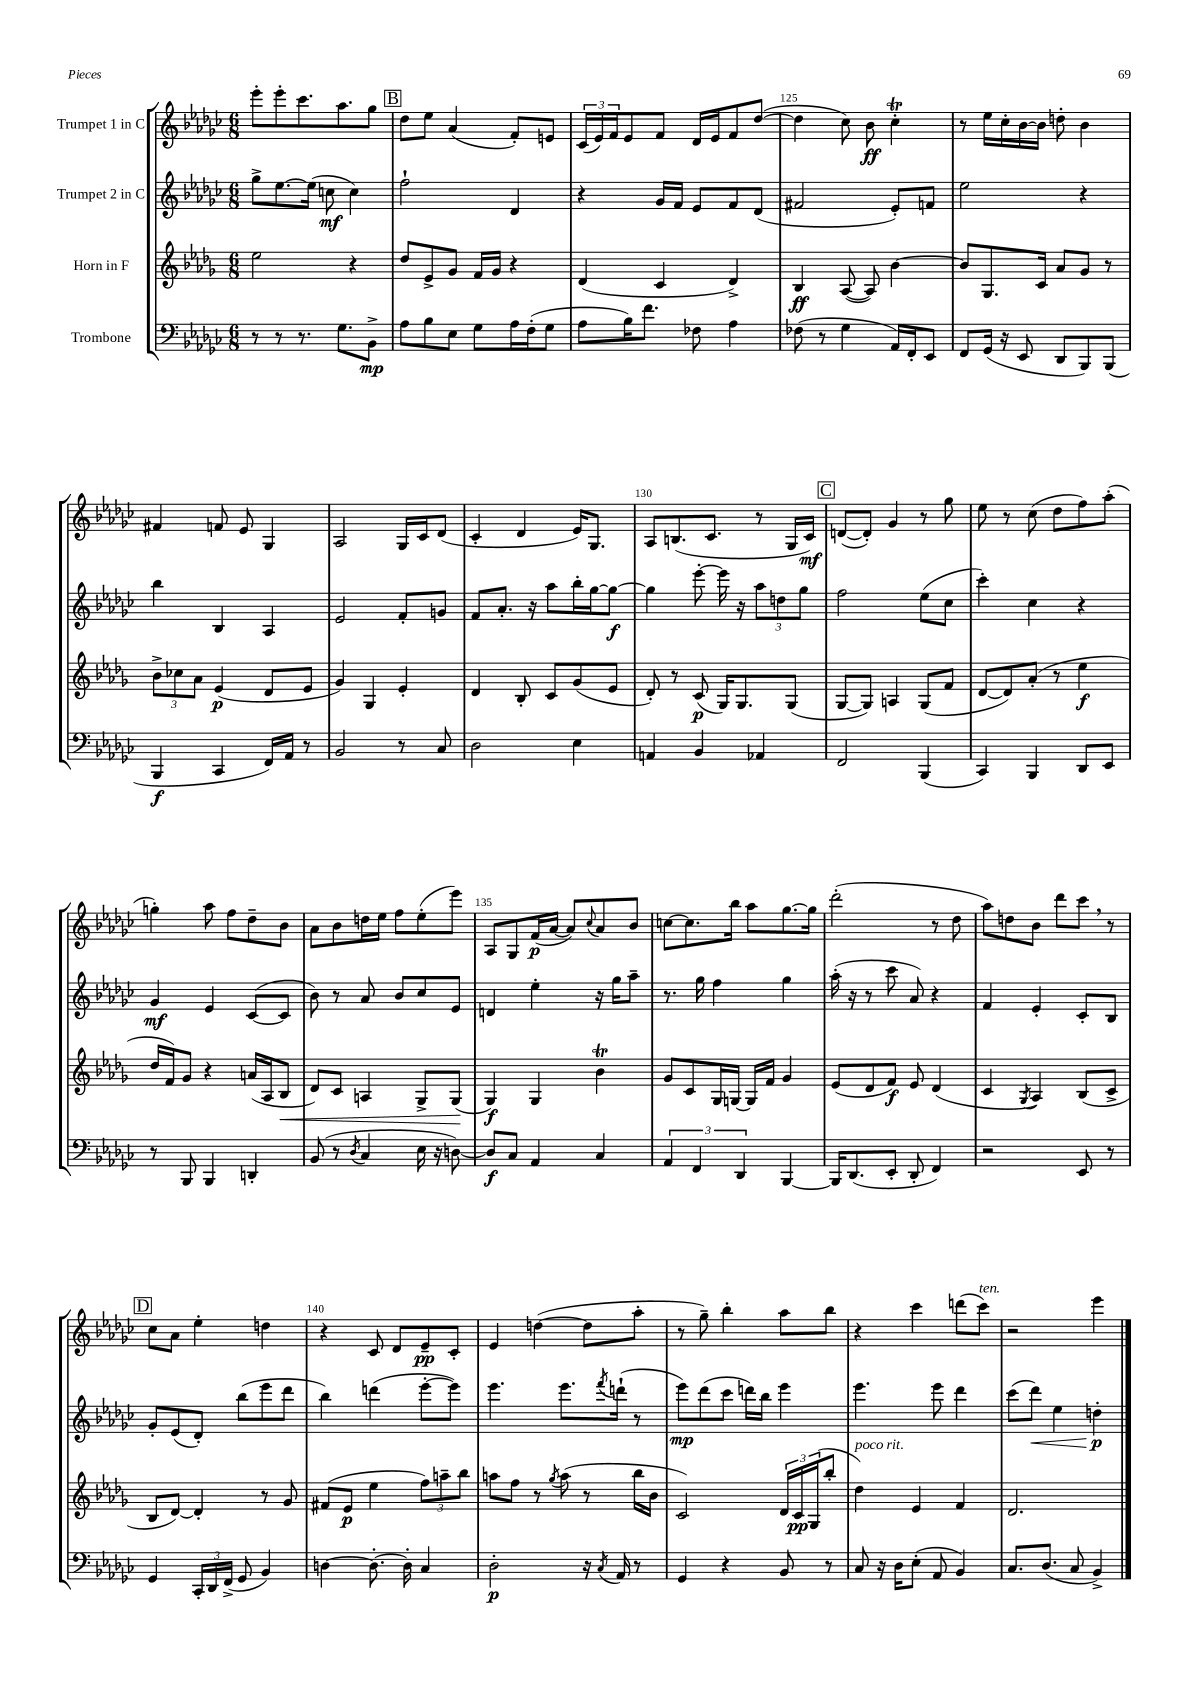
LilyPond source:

<<
\new StaffGroup <<
\new Staff = "s0" \with { instrumentName = "Trumpet 1 in C" } {
    \clef treble \key ges \major \numericTimeSignature \time 6/8
    ees'''8-. ees'''8-. ces'''8. aes''8. ges''8 |
    \mark \markup { \box "B" } des''8 ees''8 aes'4( f'8-.) e'8 |
    \tuplet 3/2 { ces'16( ees'16) f'16 } ees'8 f'8 des'16 ees'16 f'8 des''8~( |
    des''4 ces''8) bes'8\ff ces''4-.\trill |
    r8 ees''16 ces''16-. bes'16~ bes'16 d''8-. bes'4 |
    fis'4 f'8 ees'8 ges4 |
    aes2 ges16 ces'16 des'8( |
    ces'4-. des'4 ees'16) ges8. |
    aes8 b8.( ces'8. r8 ges16 ces'16\mf) |
    \mark \markup { \box "C" } d'8~( d'8-.) ges'4 r8 ges''8 |
    ees''8 r8 ces''8( des''8 f''8) aes''8-.( |
    g''4-.) aes''8 f''8 des''8-- bes'8 |
    aes'8 bes'8 d''16 ees''16 f''8 ees''8-.( ees'''8) |
    aes8 ges8 f'16\p( aes'16~ aes'8) \appoggiatura { ces''8 } aes'8 bes'8 |
    c''8~ c''8. bes''16 aes''8 ges''8.~ ges''16 |
    des'''2-.( r8 des''8 |
    aes''8) d''8 bes'8 des'''8 ces'''8 \breathe r8 |
    \mark \markup { \box "D" } ces''8 aes'8 ees''4-. d''4 |
    r4 ces'8 des'8 ees'8--\pp ces'8-. |
    ees'4 d''4~( d''8 aes''8-. |
    r8 ges''8--) bes''4-. aes''8 bes''8 |
    r4 ces'''4 d'''8( ces'''8^\markup { \italic "ten." }) |
    r2 ees'''4 \bar "|." |
}
\new Staff = "s1" \with { instrumentName = "Trumpet 2 in C" } {
    \clef treble \key ges \major \numericTimeSignature \time 6/8
    ges''8-> ees''8.~ ees''16( c''8\mf c''4) |
    \mark \markup { \box "B" } f''2-! des'4 |
    r4 ges'16 f'16 ees'8 f'8 des'8( |
    fis'2 ees'8-.) f'8 |
    ees''2 r4 |
    bes''4 bes4 aes4 |
    ees'2 f'8-. g'8 |
    f'8 aes'8.-. r16 aes''8 bes''16-. ges''16~ ges''8~\f |
    ges''4 ees'''8~-. ees'''16 r16 \tuplet 3/2 { aes''8 d''8 ges''8 } |
    \mark \markup { \box "C" } f''2 ees''8( ces''8 |
    ces'''4-.) ces''4 r4 |
    ges'4\mf ees'4 ces'8~( ces'8 |
    bes'8) r8 aes'8 bes'8 ces''8 ees'8 |
    d'4 ees''4-. r16 ges''16 aes''8-- |
    r8. ges''16 f''4 ges''4 |
    aes''16-.( r16 r8 ces'''8 aes'8) r4 |
    f'4 ees'4-. ces'8-. bes8 |
    \mark \markup { \box "D" } ges'8-. ees'8( des'8-.) bes''8( ees'''8 des'''8 |
    bes''4) d'''4( ees'''8~-. ees'''8) |
    ees'''4. ees'''8. \acciaccatura { f'''8 } d'''16-!( r8 |
    ees'''8\mp) des'''8( ces'''8 d'''16) bes''16 ees'''4 |
    ees'''4. ees'''8 des'''4 |
    ces'''8( des'''8\<) ees''4 d''4-.\p\! \bar "|." |
}
\new Staff = "s2" \with { instrumentName = "Horn in F" } {
    \clef treble \key des \major \numericTimeSignature \time 6/8
    ees''2 r4 |
    \mark \markup { \box "B" } des''8 ees'8-> ges'8 f'16 ges'16 r4 |
    des'4( c'4 des'4->) |
    bes4\ff aes8~( aes8) bes'4~ |
    bes'8 ges8. c'16 aes'8 ges'8 r8 |
    \tuplet 3/2 { bes'8-> ces''8 aes'8 } ees'4\p( des'8 ees'8 |
    ges'4) ges4 ees'4-. |
    des'4 bes8-. c'8 ges'8( ees'8 |
    des'8-.) r8 c'8\p( ges16) ges8. ges8( |
    \mark \markup { \box "C" } ges8~ ges8) a4 ges8( f'8 |
    des'8~ des'8) aes'8-.( r8 ees''4\f |
    des''16 f'16) ges'8 r4 a'16( aes16 bes8\< |
    des'8) c'8 a4 ges8-> ges8\!( |
    ges4\f) ges4 bes'4\trill |
    ges'8 c'8 ges16 g16~ g16 f'16 ges'4 |
    ees'8( des'8 f'8\f) ees'8 des'4( |
    c'4 \acciaccatura { ges8 } aes4) bes8( c'8-> |
    \mark \markup { \box "D" } bes8 des'8~) des'4-. r8 ges'8 |
    fis'8( ees'8\p ees''4 \tuplet 3/2 { f''8) a''8-- bes''8 } |
    a''8 f''8 r8 \acciaccatura { ges''8 } a''8( r8 bes''16 bes'16 |
    c'2) \tuplet 3/2 { des'16 c'16\pp ges16( } bes''8-. |
    des''4^\markup { \italic "poco rit." }) ees'4 f'4 |
    des'2. \bar "|." |
}
\new Staff = "s3" \with { instrumentName = "Trombone" } {
    \clef bass \key ges \major \numericTimeSignature \time 6/8
    r8 r8 r8. ges8. bes,8->\mp |
    \mark \markup { \box "B" } aes8 bes8 ees8 ges8 aes16 f16-.( ges8 |
    aes8 bes16) f'8. fes8 aes4 |
    fes8( r8 ges4 aes,16) f,16-. ees,8 |
    f,8 ges,16( r16 ees,8 des,8 bes,,8) bes,,8( |
    bes,,4\f ces,4 f,16) aes,16 r8 |
    bes,2 r8 ces8 |
    des2 ees4 |
    a,4 bes,4 aes,4 |
    \mark \markup { \box "C" } f,2 bes,,4( |
    ces,4) bes,,4 des,8 ees,8 |
    r8 bes,,8 bes,,4 d,4-. |
    bes,8( r8 \acciaccatura { des8 } ces4 ees16 r16 d8~) |
    d8\f ces8 aes,4 ces4 |
    \tuplet 3/2 { aes,4 f,4 des,4 } bes,,4~ |
    bes,,16 des,8.( ees,8-. des,8-. f,4) |
    r2 ees,8 r8 |
    \mark \markup { \box "D" } ges,4 \tuplet 3/2 { ces,16-. des,16 f,16->( } ges,8 bes,4) |
    d4~ d8.~-. d16-. ces4 |
    des2-.\p r16 \acciaccatura { ces8 } aes,16 r8 |
    ges,4 r4 bes,8 r8 |
    ces8 r16 des16 ees8-.( aes,8 bes,4) |
    ces8. des8.( ces8 bes,4->) \bar "|." |
}
>>
>>
\layout { \context { \Score currentBarNumber = #122 \override BarNumber.break-visibility = ##(#f #t #t) barNumberVisibility = #(every-nth-bar-number-visible 5) } }
